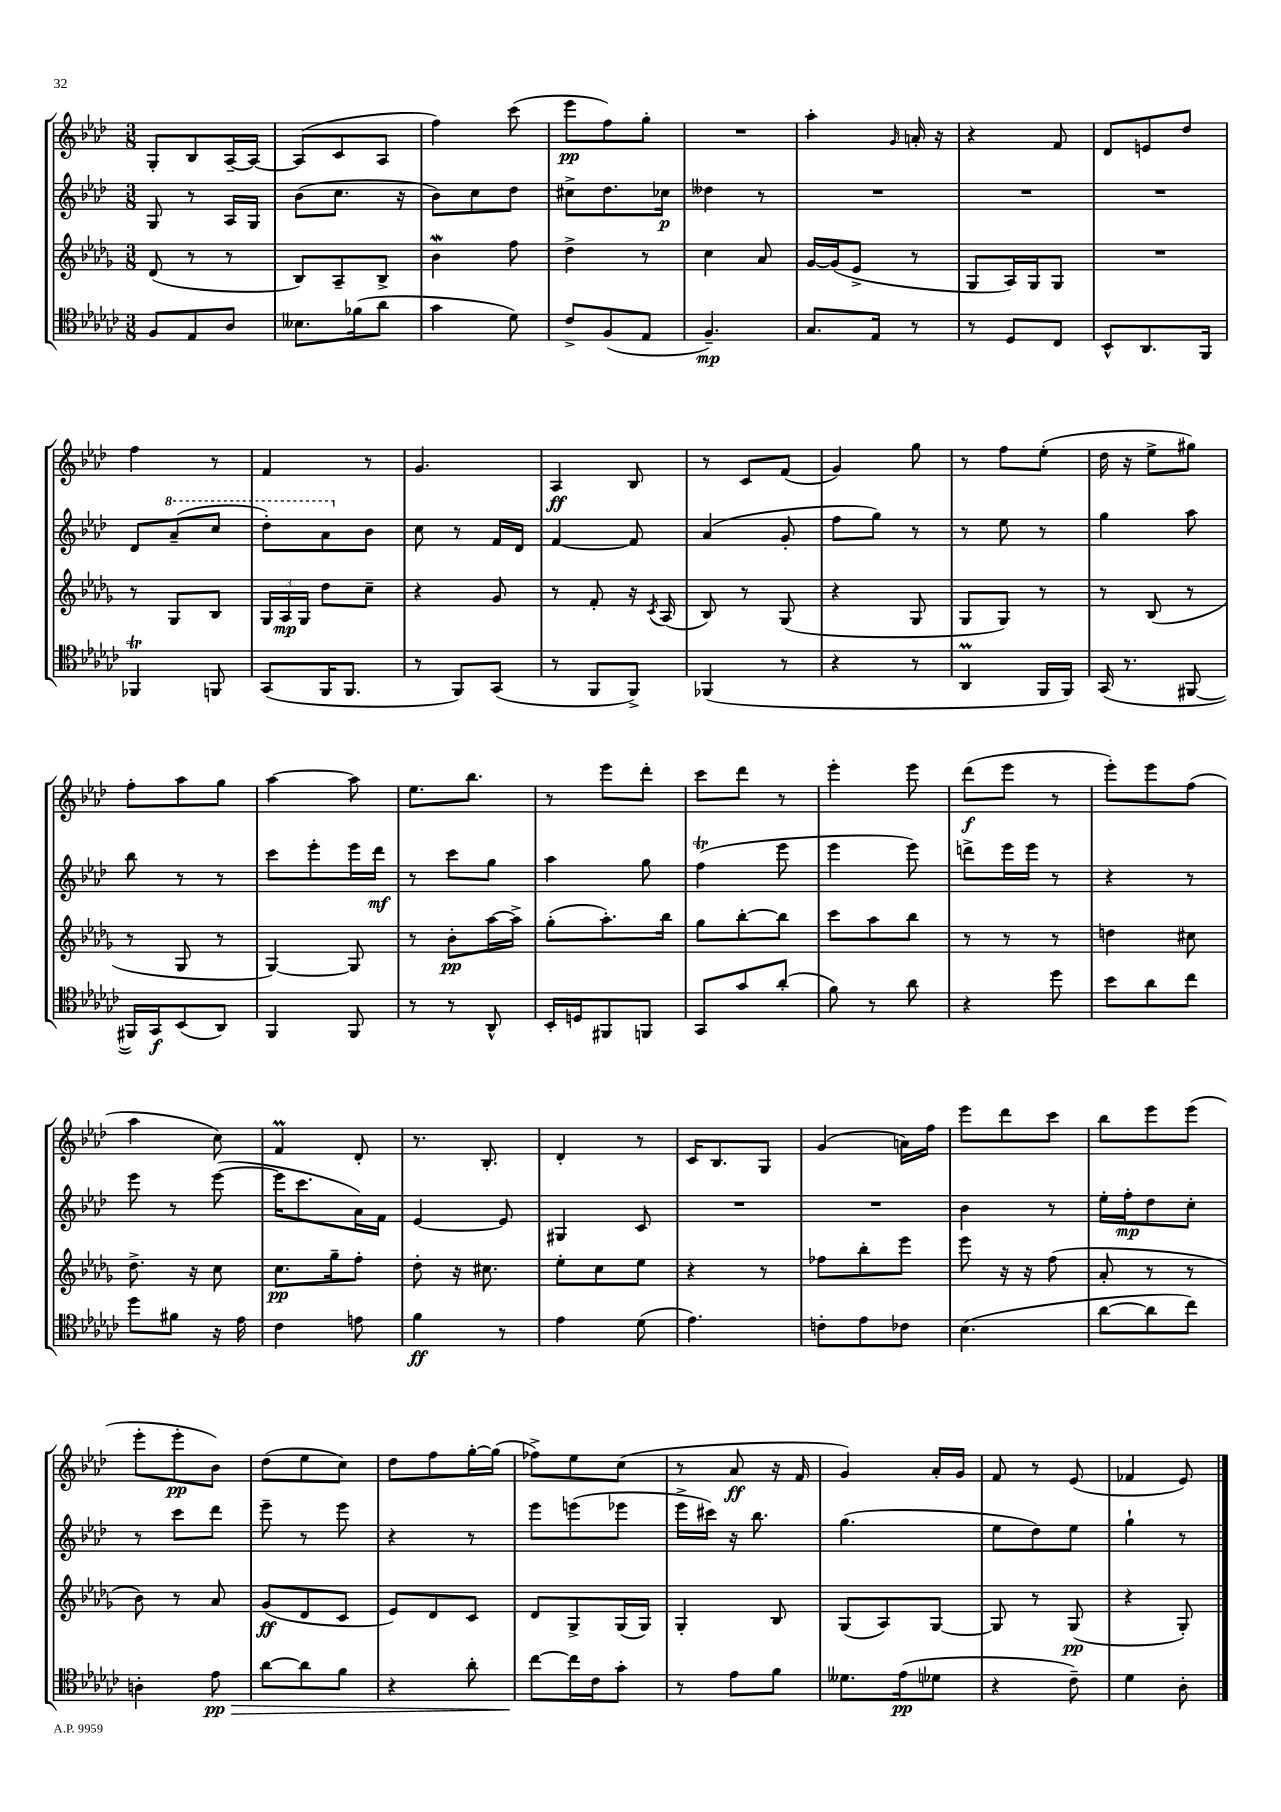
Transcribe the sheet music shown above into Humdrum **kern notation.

**kern	**dynam	**kern	**dynam	**kern	**dynam	**kern	**dynam
*part4	*part4	*part3	*part3	*part2	*part2	*part1	*part1
*staff4	*staff4	*staff3	*staff3	*staff2	*staff2	*staff1	*staff1
*clefC4	*	*clefG2	*	*clefG2	*	*clefG2	*
*k[b-e-a-d-g-c-]	*	*k[b-e-a-d-g-]	*	*k[b-e-a-d-]	*	*k[b-e-a-d-]	*
*M3/8	*	*M3/8	*	*M3/8	*	*M3/8	*
=128	=128	=128	=128	=128	=128	=128	=128
8F/L	.	(8d-/	.	8G/	.	8G'/L	.
8E-/	.	8r	.	8r	.	8B-/	.
8A-/J	.	8r	.	16A-/LL	.	[16A-~/L	.
.	.	.	.	16G/JJ	.	16A-/JJ_	.
=129	=129	=129	=129	=129	=129	=129	=129
8.B--X\L	.	8B-/L)	.	(8b-\L	.	(8A-/L]	.
.	.	8A-~/	.	8.cc\J	.	8c/	.
(16f-X\k	.	.	.	.	.	.	.
8a-\J	.	8B-^/J	.	.	.	8A-/J	.
.	.	.	.	16r	.	.	.
=130	=130	=130	=130	=130	=130	=130	=130
4g-\	.	4b-W\	.	8b-\L)	.	4ff\)	.
.	.	.	.	8cc\	.	.	.
8d-\)	.	8ff\	.	8dd-\J	.	(8ccc\	.
=131	=131	=131	=131	=131	=131	=131	=131
8c-^/L	.	4dd-^\	.	8cc#X^\L	.	8eee-\L	pp
(8F/	.	.	.	8.dd-\	.	8ff\)	.
8E-/J	.	8r	.	.	.	8gg'\J	.
.	.	.	.	16cc-X\Jk	p	.	.
=132	=132	=132	=132	=132	=132	=132	=132
4.F~/)	mp	4cc\	.	4dd--X\	.	4.r	.
.	.	8a-/	.	8r	.	.	.
=133	=133	=133	=133	=133	=133	=133	=133
8.G-/L	.	[16g-/LL	.	4.r	.	4aa-'\	.
.	.	(16g-/J]	.	.	.	.	.
.	.	8e-^/J	.	.	.	.	.
16E-/Jk	.	.	.	.	.	.	.
.	.	.	.	.	.	16qqg/	.
8r	.	8r	.	.	.	16an'/	.
.	.	.	.	.	.	16r	.
=134	=134	=134	=134	=134	=134	=134	=134
8r	.	8G-/L	.	4.r	.	4r	.
8D-/L	.	16A-/L)	.	.	.	.	.
.	.	16G-/J	.	.	.	.	.
8C-/J	.	8G-/J	.	.	.	8f/	.
=135	=135	=135	=135	=135	=135	=135	=135
8BB-^^/L	.	4.r	.	4.r	.	8d-/L	.
8.AA-/	.	.	.	.	.	8en/	.
.	.	.	.	.	.	8dd-/J	.
16FF/Jk	.	.	.	.	.	.	.
!!LO:LB:g=z
=136	=136	=136	=136	=136	=136	=136	=136
4FF-XT/	.	8r	.	8d-/L	.	4ff\	.
*	*	*	*	*8va	*	*	*
.	.	8G-/L	.	(8aa-~/	.	.	.
8FFn/	.	8B-/J	.	8ccc/J	.	8r	.
=137	=137	=137	=137	=137	=137	=137	=137
(8GG-/L	.	24G-/LL	.	8ddd-'\L)	.	4f/	.
.	.	24A-/	mp	.	.	.	.
.	.	24G-/JJ	.	.	.	.	.
16FF/K	.	8dd-\L	.	8aa-\	.	.	.
8.FF/J	.	.	.	.	.	.	.
*	*	*	*	*X8va	*	*	*
.	.	8cc~\J	.	8b-\J	.	8r	.
=138	=138	=138	=138	=138	=138	=138	=138
8r	.	4r	.	8cc\	.	4.g/	.
8FF/L)	.	.	.	8r	.	.	.
(8GG-/J	.	8g-/	.	16f/LL	.	.	.
.	.	.	.	16d-/JJ	.	.	.
=139	=139	=139	=139	=139	=139	=139	=139
8r	.	8r	.	[4f/	.	4A-/	ff
8FF/L	.	8f'/	.	.	.	.	.
8FF^/J)	.	16r	.	8f/]	.	8B-/	.
.	.	8qc/	.	.	.	.	.
.	.	(16A-/	.	.	.	.	.
=140	=140	=140	=140	=140	=140	=140	=140
(4FF-X/	.	8B-/)	.	(4a-/	.	8r	.
.	.	8r	.	.	.	8c/L	.
8r	.	(8G-/	.	8g'/	.	(8f/J	.
=141	=141	=141	=141	=141	=141	=141	=141
4r	.	4r	.	8ff\L	.	4g/)	.
.	.	.	.	8gg\J)	.	.	.
8r	.	8G-/	.	8r	.	8gg\	.
=142	=142	=142	=142	=142	=142	=142	=142
4AA-M/	.	8G-/L	.	8r	.	8r	.
.	.	8G-/J)	.	8ee-\	.	8ff\L	.
16FF/LL	.	8r	.	8r	.	(8ee-'\J	.
16FF/JJ)	.	.	.	.	.	.	.
=143	=143	=143	=143	=143	=143	=143	=143
(16GG-/	.	8r	.	4gg\	.	16dd-\	.
8.r	.	.	.	.	.	16r	.
.	.	(8B-/	.	.	.	8ee-^\L	.
[8FF#X/	.	8r	.	8aa-\	.	8gg#X\J)	.
!!LO:LB:g=z
=144	=144	=144	=144	=144	=144	=144	=144
16FF#X/LL])	.	8r	.	8bb-\	.	8ff'\L	.
16GG-/J	f	.	.	.	.	.	.
(8BB-/	.	8G-/	.	8r	.	8aa-\	.
8AA-/J)	.	8r	.	8r	.	8gg\J	.
=145	=145	=145	=145	=145	=145	=145	=145
4FF/	.	[4G-/)	.	8ccc\L	.	[4aa-\	.
.	.	.	.	8eee-'\	.	.	.
8FF/	.	8G-/]	.	16eee-\L	.	8aa-\]	.
.	.	.	.	16ddd-\JJ	mf	.	.
=146	=146	=146	=146	=146	=146	=146	=146
8r	.	8r	.	8r	.	8.ee-\L	.
8r	.	8b-'\L	pp	8ccc\L	.	.	.
.	.	.	.	.	.	8.bb-\J	.
8AA-^^/	.	[16aa-\L	.	8gg\J	.	.	.
.	.	16aa-^\JJ]	.	.	.	.	.
=147	=147	=147	=147	=147	=147	=147	=147
16BB-'/LL	.	(8gg-'\L	.	4aa-\	.	8r	.
16Dn/J	.	.	.	.	.	.	.
8FF#X/	.	8.aa-'\)	.	.	.	8eee-\L	.
8FFn/J	.	.	.	8gg\	.	8ddd-'\J	.
.	.	16bb-\Jk	.	.	.	.	.
=148	=148	=148	=148	=148	=148	=148	=148
8GG-/L	.	8gg-\L	.	(4ffT\	.	8ccc\L	.
8g-/	.	[8bb-'\	.	.	.	8ddd-\J	.
(8a-'/J	.	8bb-\J]	.	8eee-\	.	8r	.
=149	=149	=149	=149	=149	=149	=149	=149
8f\)	.	8ccc\L	.	4eee-\	.	4eee-'\	.
8r	.	8aa-\	.	.	.	.	.
8a-\	.	8bb-\J	.	8eee-\)	.	8eee-\	.
=150	=150	=150	=150	=150	=150	=150	=150
4r	.	8r	.	8dddn^\L	.	(8ddd-\L	f
.	.	8r	.	16eee-\L	.	8eee-\J	.
.	.	.	.	16eee-\JJ	.	.	.
8dd-\	.	8r	.	8r	.	8r	.
=151	=151	=151	=151	=151	=151	=151	=151
8b-\L	.	4ddn\	.	4r	.	8eee-'\L)	.
8a-\	.	.	.	.	.	8eee-\	.
8cc-\J	.	8cc#X\	.	8r	.	(8ff\J	.
!!LO:LB:g=z
=152	=152	=152	=152	=152	=152	=152	=152
8dd-\L	.	8.dd-^\	.	8eee-\	.	4aa-\	.
8f#X\J	.	.	.	8r	.	.	.
.	.	16r	.	.	.	.	.
16r	.	8cc\	.	([8eee-\	.	8cc\)	.
16e-\	.	.	.	.	.	.	.
=153	=153	=153	=153	=153	=153	=153	=153
4c-\	.	8.cc\L	pp	16eee-\KL]	.	4fM/	.
.	.	.	.	8.ccc\	.	.	.
.	.	16gg-~\k	.	.	.	.	.
8en\	.	8ff'\J	.	16a-\L)	.	8d-'/	.
.	.	.	.	16f\JJ	.	.	.
=154	=154	=154	=154	=154	=154	=154	=154
4f\	ff	8dd-'\	.	[4e-/	.	8.r	.
.	.	16r	.	.	.	.	.
.	.	8.cc#X\	.	.	.	8.B-'/	.
8r	.	.	.	8e-/]	.	.	.
=155	=155	=155	=155	=155	=155	=155	=155
4e-\	.	8ee-'\L	.	4G#X/	.	4d-'/	.
.	.	8cc\	.	.	.	.	.
(8d-\	.	8ee-\J	.	8c/	.	8r	.
=156	=156	=156	=156	=156	=156	=156	=156
4.e-\)	.	4r	.	4.r	.	16c/KL	.
.	.	.	.	.	.	8.B-/	.
.	.	8r	.	.	.	8G/J	.
=157	=157	=157	=157	=157	=157	=157	=157
8cn'\L	.	8ff-X\L	.	4.r	.	(4g/	.
8e-\	.	8bb-'\	.	.	.	.	.
8c-X\J	.	8eee-\J	.	.	.	16an\LL)	.
.	.	.	.	.	.	16ff\JJ	.
=158	=158	=158	=158	=158	=158	=158	=158
(4.B-\	.	8eee-\	.	4b-\	.	8eee-\L	.
.	.	16r	.	.	.	8ddd-\	.
.	.	16r	.	.	.	.	.
.	.	(8ff\	.	8r	.	8ccc\J	.
=159	=159	=159	=159	=159	=159	=159	=159
[8a-\L	.	8a-'/	.	16ee-'\LL	.	8bb-\L	.
.	.	.	.	16ff'\J	mp	.	.
8a-\]	.	8r	.	8dd-\	.	8eee-\	.
8cc-\J)	.	8r	.	8cc'\J	.	(8eee-\J	.
!!LO:LB:g=z
=160	=160	=160	=160	=160	=160	=160	=160
4An'\	.	8b-\)	.	8r	.	8eee-'\L	.
.	.	8r	.	8ccc\L	.	8eee-'\	pp
!	!LO:HP:b	!	!	!	!	!	!
8e-\	> pp	8a-/	.	8ddd-\J	.	8b-\J)	.
=161	=161	=161	=161	=161	=161	=161	=161
[8a-\L	.	(8g-/L	ff	8eee-~\	.	(8dd-\L	.
8a-\]	.	8d-/	.	8r	.	8ee-\	.
8f\J	.	8c/J	.	8eee-\	.	8cc\J)	.
=162	=162	=162	=162	=162	=162	=162	=162
4r	.	8e-/L)	.	4r	.	8dd-\L	.
.	.	8d-/	.	.	.	8ff\	.
8a-'\	.	8c/J	.	8r	.	[16gg'\L	.
.	.	.	.	.	.	(16gg\JJ]	.
=163	=163	=163	=163	=163	=163	=163	=163
[8cc-\L	.	8d-/L	.	8eee-\L	.	8ff-X^\L)	.
16cc-\L]	]	8G-^/	.	(8eeen\	.	8ee-\	.
16c-\J	.	.	.	.	.	.	.
8g-'\J	.	(16G-/L	.	8eee-X\J	.	(8cc\J	.
.	.	16G-/JJ)	.	.	.	.	.
=164	=164	=164	=164	=164	=164	=164	=164
8r	.	4G-'/	.	16eee-^\LL	.	8r	.
.	.	.	.	16ccc#X\JJ)	.	.	.
8e-\L	.	.	.	16r	.	8a-/	ff
.	.	.	.	8.bb-\	.	.	.
8f\J	.	8B-/	.	.	.	16r	.
.	.	.	.	.	.	16f/	.
=165	=165	=165	=165	=165	=165	=165	=165
8.d--X\L	.	(8G-/L	.	(4.gg\	.	4g/)	.
.	.	8A-/)	.	.	.	.	.
(16e-\k	pp	.	.	.	.	.	.
8d-X\J	.	[8G-/J	.	.	.	16a-'/LL	.
.	.	.	.	.	.	16g/JJ	.
=166	=166	=166	=166	=166	=166	=166	=166
4r	.	8G-/]	.	8ee-\L	.	8f/	.
.	.	8r	.	8dd-\)	.	8r	.
8c-~\)	.	(8G-/	pp	8ee-\J	.	(8e-/	.
=167	=167	=167	=167	=167	=167	=167	=167
4d-\	.	4r	.	4gg`\	.	4f-X/	.
8A-'\	.	8G-'/)	.	8r	.	8e-/)	.
==	==	==	==	==	==	==	==
*-	*-	*-	*-	*-	*-	*-	*-
